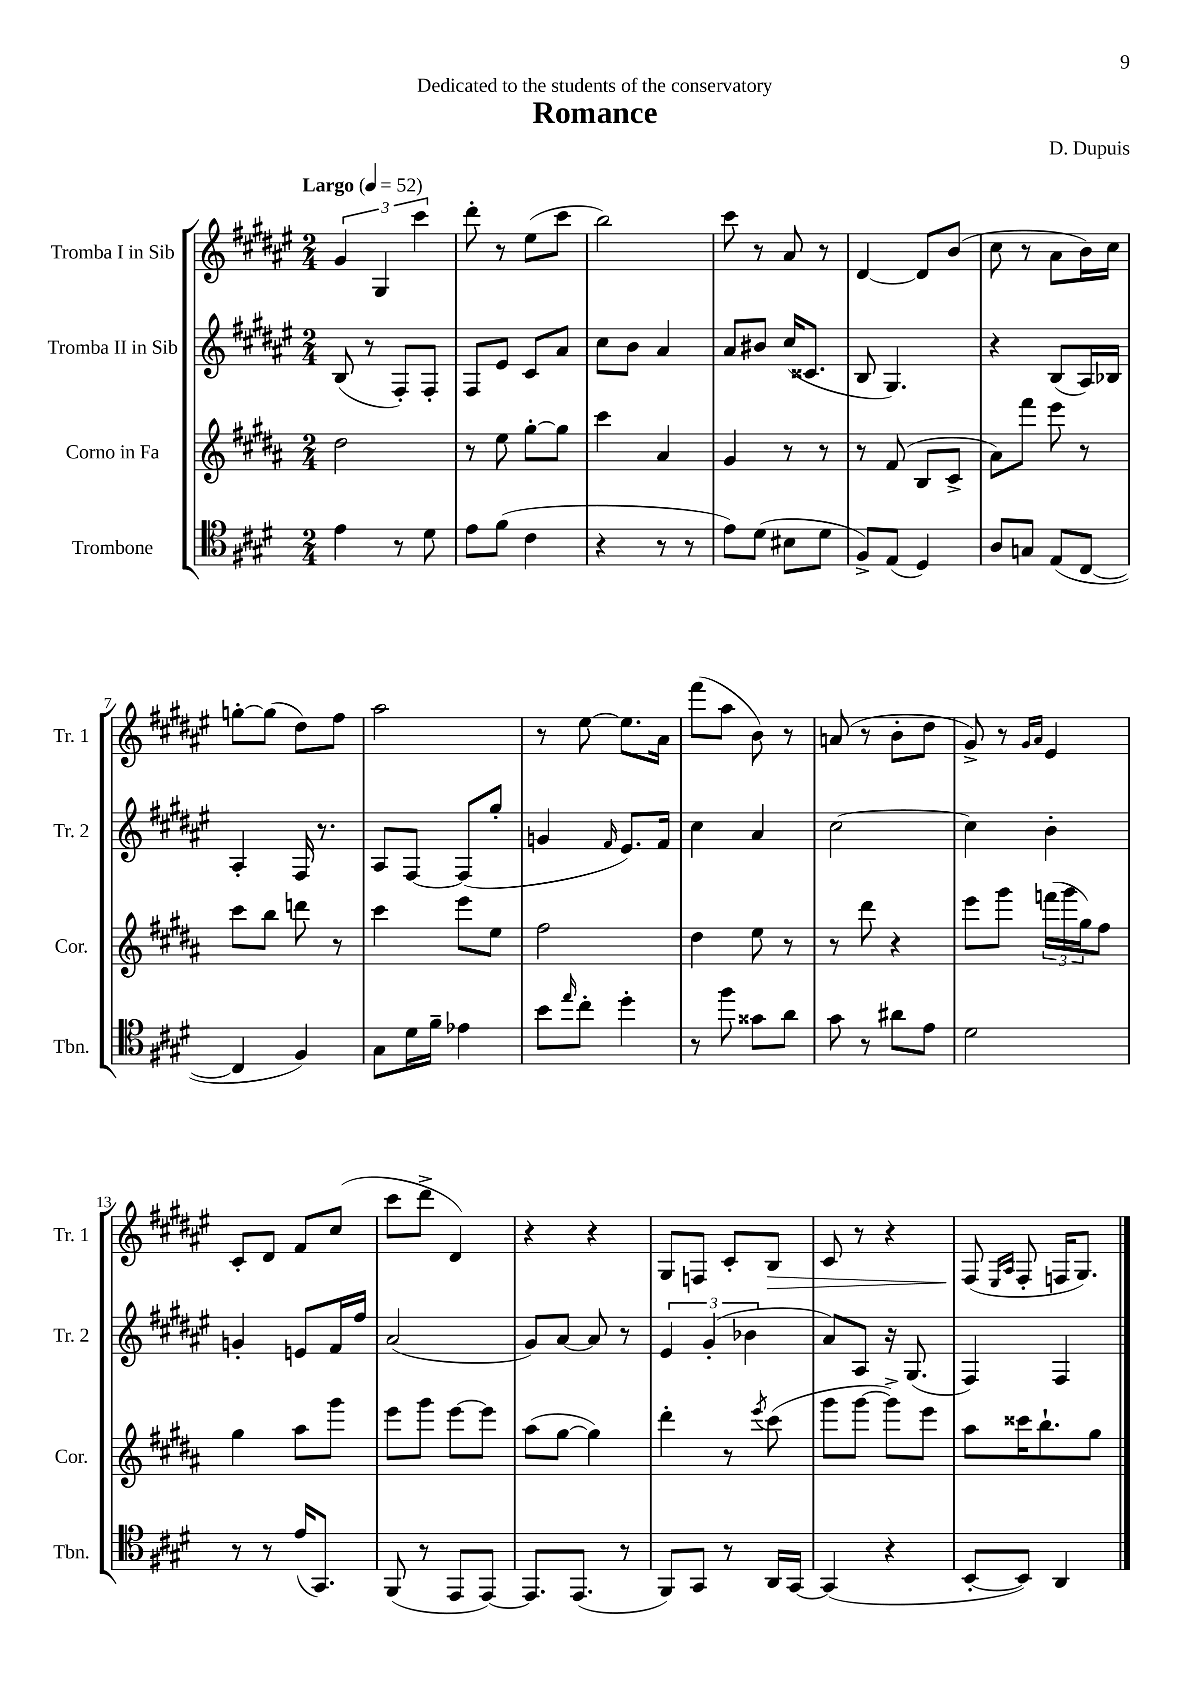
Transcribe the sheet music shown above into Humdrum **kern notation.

**kern	**kern	**kern	**kern	**dynam
*part4	*part3	*part2	*part1	*part1
*staff4	*staff3	*staff2	*staff1	*staff1
*I"Trombone	*I"Corno in Fa	*I"Tromba II in Sib	*I"Tromba I in Sib	*
*I'Tbn.	*I'Cor.	*I'Tr. 2	*I'Tr. 1	*
*clefC4	*clefG2	*clefG2	*clefG2	*
*k[f#c#g#d#]	*k[f#c#g#d#a#]	*k[f#c#g#d#a#e#]	*k[f#c#g#d#a#e#]	*
*M2/4	*M2/4	*M2/4	*M2/4	*
*MM52	*MM52	*MM52	*MM52	*
=1	=1	=1	=1	=1
!	!	!	!LO:TX:a:B:t=Largo	!
4e\	2dd#\	(8B/	6g#/	.
.	.	8r	.	.
.	.	.	6G#/	.
8r	.	8F#'/L)	.	.
.	.	.	6ccc#\	.
8d#\	.	8F#'/J	.	.
=2	=2	=2	=2	=2
8e\L	8r	8F#/L	8ddd#'\	.
(8f#\J	8ee\	8e#/J	8r	.
4c#\	[8gg#'\L	8c#/L	(8ee#\L	.
.	8gg#\J]	8a#/J	8ccc#\J	.
=3	=3	=3	=3	=3
4r	4ccc#\	8cc#\L	2bb\)	.
.	.	8b\J	.	.
8r	4a#/	4a#/	.	.
8r	.	.	.	.
=4	=4	=4	=4	=4
8e\L)	4g#/	8a#/L	8ccc#\	.
(8d#\J	.	8b#X/J	8r	.
8B#X\L	8r	(16cc#/KL	8a#/	.
.	.	8.c##X/J	.	.
8d#\J	8r	.	8r	.
=5	=5	=5	=5	=5
8F#^/L)	8r	8B/	[4d#/	.
(8E/J	(8f#/	4.G#/)	.	.
4D#/)	8B/L	.	8d#/L]	.
.	8c#^/J	.	(8b/J	.
=6	=6	=6	=6	=6
8A/L	8a#\L)	4r	8cc#\	.
8Gn/J	8fff#\J	.	8r	.
(8E/L	8eee\	(8B/L	8a#\L	.
[8C#/J	8r	16A#/L)	16b\L)	.
.	.	16B-X/JJ	16cc#\JJ	.
!!LO:LB:g=z
=7	=7	=7	=7	=7
4C#/]	8ccc#\L	4A#'/	[8ggn'\L	.
.	8bb\J	.	(8gg\J]	.
4F#/)	8dddn\	16F#/	8dd#\L)	.
.	.	8.r	.	.
.	8r	.	8ff#\J	.
=8	=8	=8	=8	=8
8G#\L	4ccc#\	8A#/L	2aa#\	.
16d#\L	.	[8F#/J	.	.
16f#~\JJ	.	.	.	.
4e-X\	8eee\L	(8F#/L]	.	.
.	8ee\J	8gg#'/J	.	.
=9	=9	=9	=9	=9
8b\L	2ff#\	4gn/	8r	.
16qqee/	.	.	.	.
8cc#'\J	.	.	[8ee#\	.
.	.	16qqf#/	.	.
4dd#'\	.	8.e#/L)	8.ee#\L]	.
.	.	16f#/Jk	16a#\Jk	.
=10	=10	=10	=10	=10
8r	4dd#\	4cc#\	(8fff#\L	.
8ff#\	.	.	8aa#\J	.
8g##X\L	8ee\	4a#/	8b\)	.
8a\J	8r	.	8r	.
=11	=11	=11	=11	=11
8g#\	8r	[2cc#\	(8an/	.
8r	8ddd#\	.	8r	.
8a#X\L	4r	.	8b'\L	.
8e\J	.	.	8dd#\J	.
=12	=12	=12	=12	=12
2d#\	8eee\L	4cc#\]	8g#^/)	.
.	8ggg#\J	.	8r	.
.	.	.	16qqg#/LL	.
.	.	.	16qqa#/JJ	.
.	(24fffn\LL	4b'\	4e#/	.
.	24ggg#\	.	.	.
.	24gg#\J)	.	.	.
.	8ff#\J	.	.	.
!!LO:LB:g=z
=13	=13	=13	=13	=13
8r	4gg#\	4gn'/	8c#'/L	.
8r	.	.	8d#/J	.
(16e/KL	8aa#\L	8en/L	8f#/L	.
8.GG#/J)	.	.	.	.
.	8ggg#\J	16f#/L	(8cc#/J	.
.	.	16ff#/JJ	.	.
=14	=14	=14	=14	=14
(8FF#/	8eee\L	(2a#/	8ccc#\L	.
8r	8ggg#\J	.	8ddd#^\J	.
8EE/L	[8eee\L	.	4d#/)	.
[8EE/J)	8eee\J]	.	.	.
=15	=15	=15	=15	=15
8.EE/L]	(8aa#\L	8g#/L)	4r	.
.	[8gg#\J	[8a#/J	.	.
(8.EE/J	.	.	.	.
.	4gg#\])	8a#/]	4r	.
8r	.	8r	.	.
=16	=16	=16	=16	=16
8FF#/L)	4ddd#'\	6e#/	8G#/L	.
8GG#/J	.	.	8Fn/J	.
.	.	(6g#'/	.	.
8r	8r	.	8c#'/L	.
.	.	6b-X\	.	.
.	8qeee/	.	.	.
!	!	!	!	!LO:HP:b
16AA/LL	(8ccc#\	.	8B/J	>
[16GG#/JJ	.	.	.	.
=17	=17	=17	=17	=17
(4GG#/]	8ggg#\L	8a#/L)	8c#/	.
.	[8ggg#\J	8A#/J	8r	.
4r	8ggg#^\L])	16r	4r	.
.	.	(8.G#/	.	.
.	8eee\J	.	.	.
=18	=18	=18	=18	=18
[8BB'/L	8aa#\L	4F#/)	(8F#/	.
.	.	.	16qqE#/LL	.
.	.	.	16qqA#/JJ	.
8BB/J])	16ccc##X\K	.	8F#'/	]
.	8.bb`\	.	.	.
4AA/	.	4F#/	16Fn/KL	.
.	.	.	8.G#/J)	.
.	8gg#\J	.	.	.
==	==	==	==	==
*-	*-	*-	*-	*-
